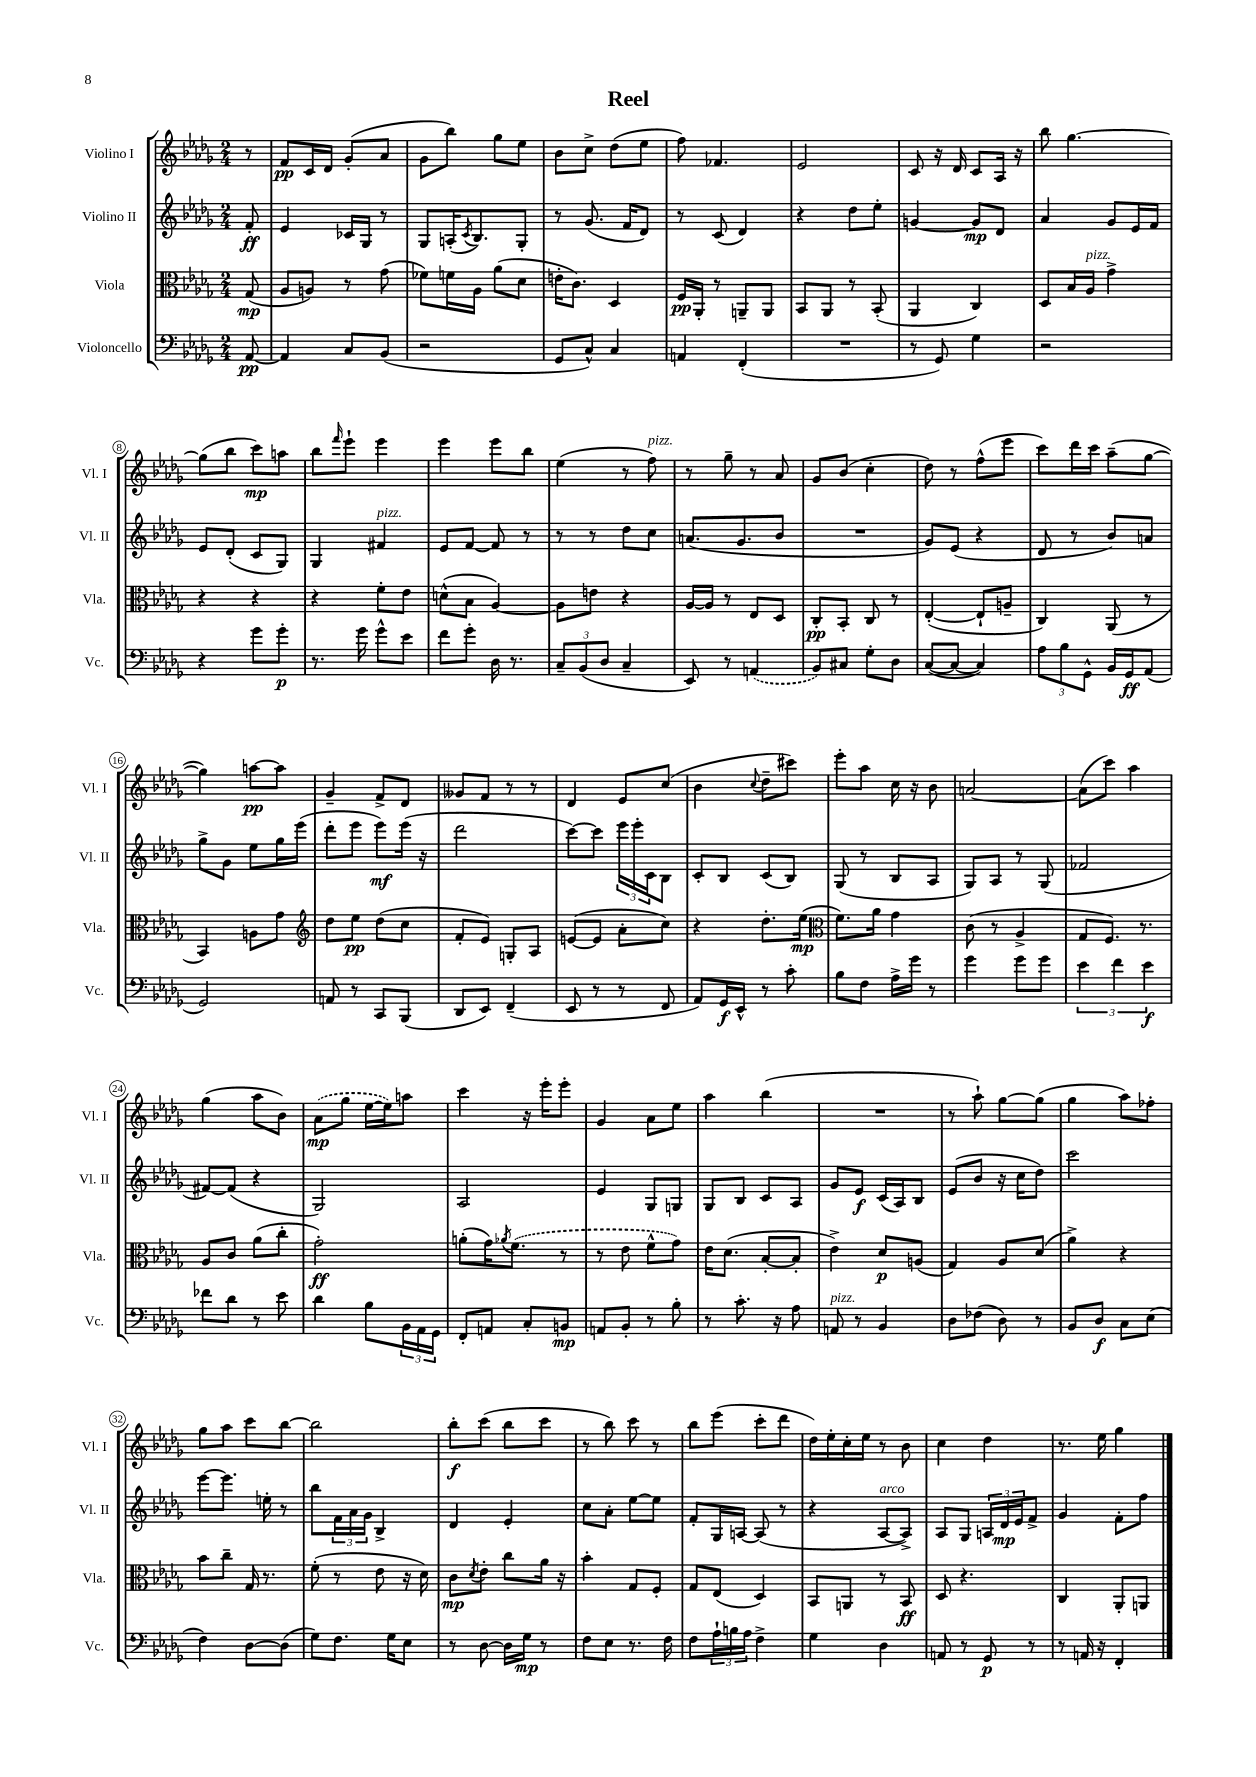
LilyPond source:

\header { title = "Reel" }
<<
\new StaffGroup <<
\new Staff = "s0" \with { instrumentName = "Violino I" shortInstrumentName = "Vl. I" } {
    \clef treble \key des \major \numericTimeSignature \time 2/4 \partial 8
    r8 |
    f'8\pp c'16 des'16 ges'8-.( aes'8 |
    ges'8 bes''8) ges''8 ees''8 |
    bes'8 c''8-> des''8( ees''8 |
    f''8) fes'4. |
    ees'2 |
    c'8 r16 des'16 c'8 aes16 r16 |
    bes''8 ges''4.~ |
    ges''8( bes''8 c'''8\mp) a''8 |
    bes''8 \grace { f'''16 } ees'''8-! ees'''4 |
    ees'''4 ees'''8 bes''8 |
    ees''4( r8 f''8^\markup { \italic "pizz." }) |
    r8 ges''8-- r8 aes'8 |
    ges'8 bes'8( c''4-. |
    des''8) r8 f''8-^( ees'''8 |
    c'''8) des'''16 c'''16 aes''8--( ges''8~ |
    ges''4) a''8~\pp a''8 |
    ges'4-- f'8-> des'8 |
    geses'8 f'8 r8 r8 |
    des'4 ees'8 c''8( |
    bes'4 \appoggiatura { c''8 } des''8-- cis'''8) |
    ees'''8-. aes''8 c''16 r16 bes'8 |
    a'2~ |
    a'8( c'''8) aes''4 |
    ges''4( aes''8 bes'8) |
    \once \slurDashed aes'8\mp( ges''8 ees''16~ ees''16) a''8 |
    c'''4 r16 ees'''16-. ees'''8-. |
    ges'4 aes'8 ees''8 |
    aes''4 bes''4( |
    R2 |
    r8 aes''8-!) ges''8~ ges''8( |
    ges''4 aes''8) fes''8-. |
    ges''8 aes''8 c'''8 bes''8~ |
    bes''2 |
    bes''8-.\f c'''8( bes''8 c'''8 |
    r8 bes''8) c'''8 r8 |
    bes''8 ees'''8( c'''8-. des'''8 |
    des''16) ees''16-. c''16-. ees''16 r8 bes'8 |
    c''4 des''4 |
    r8. ees''16 ges''4 \bar "|." |
}
\new Staff = "s1" \with { instrumentName = "Violino II" shortInstrumentName = "Vl. II" } {
    \clef treble \key des \major \numericTimeSignature \time 2/4 \partial 8
    f'8-.\ff |
    ees'4 ces'16 ges16 r8 |
    ges8 a16-.( \acciaccatura { c'8 } bes8.) ges8-. |
    r8 ges'8.( f'16 des'8) |
    r8 c'8( des'4) |
    r4 des''8 ees''8-. |
    g'4~ g'8\mp des'8 |
    aes'4 ges'8 ees'16 f'16 |
    ees'8 des'8-.( c'8 ges8) |
    ges4 fis'4^\markup { \italic "pizz." } |
    ees'8 f'8~ f'8 r8 |
    r8 r8 des''8 c''8 |
    a'8.( ges'8. bes'8 |
    R2 |
    ges'8) ees'8( r4 |
    des'8 r8 bes'8) a'8 |
    ges''8-> ges'8 ees''8 ges''16 ees'''16( |
    des'''8-. ees'''8 ees'''8\mf) ees'''16( r16 |
    des'''2 |
    c'''8~) c'''8 \tuplet 3/2 { ees'''16 ees'''16-. c'16 } bes8 |
    c'8-. bes8 c'8( bes8) |
    ges8( r8 bes8 aes8 |
    ges8) aes8 r8 ges8( |
    fes'2 |
    fis'8~) fis'8( r4 |
    ges2) |
    aes2 |
    ees'4 ges8 g8 |
    ges8 bes8 c'8 aes8 |
    ges'8 ees'8\f c'16( aes16) bes8 |
    ees'8( bes'8 r16 c''16 des''8) |
    c'''2 |
    ees'''8~ ees'''8. e''16-. r8 |
    bes''8 \tuplet 3/2 { f'16 aes'16 ges'16 } bes4-> |
    des'4 ees'4-. |
    c''8 aes'8-. ees''8~ ees''8 |
    f'8-. ges16 a16~ a8( r8 |
    r4 aes8~^\markup { \italic "arco" } aes8->) |
    aes8 ges8 \tuplet 3/2 { a16 des'16\mp ees'16 } f'8-> |
    ges'4 f'8-. f''8 \bar "|." |
}
\new Staff = "s2" \with { instrumentName = "Viola" shortInstrumentName = "Vla." } {
    \clef alto \key des \major \numericTimeSignature \time 2/4 \partial 8
    ges8\mp( |
    aes8 a8) r8 ges'8( |
    fes'8) f'16 aes16 aes'8( des'8 |
    e'16-. c'8.) des4 |
    f16\pp aes,16-. r8 a,8-- a,8 |
    bes,8 aes,8 r8 bes,8-.( |
    aes,4 c4) |
    des8 bes16 aes16^\markup { \italic "pizz." } ges'4-> |
    r4 r4 |
    r4 f'8-. ees'8 |
    d'8-^( bes8 aes4~) |
    aes8 e'8 r4 |
    aes16~ aes16 r8 ees8 des8 |
    c8-.\pp bes,8-. c8 r8 |
    ees4~-.( ees8-! a8-- |
    c4) aes,8( r8 |
    bes,4) a8 ges'8 |
    \clef treble des''8 ees''8\pp des''8( c''8 |
    f'8-. ees'8) g8-. aes8 |
    e'8~( e'8 aes'8-. c''8) |
    r4 des''8.-. ees''16\mp( |
    \clef alto f'8.) aes'16 ges'4 |
    c'8( r8 aes4-> |
    ges8 f8.) r8. |
    aes8 c'8 aes'8( c''8-. |
    ges'2-.\ff) |
    a'8-.( ges'16) \acciaccatura { aes'8 } \once \slurDashed f'8.( r8 |
    r8 ees'8 f'8-^ ges'8) |
    ees'16 des'8.( bes8~-. bes8-. |
    ees'4->) des'8\p a8( |
    ges4) aes8 des'8( |
    aes'4->) r4 |
    bes'8 c''8-- ges16 r8. |
    f'8-.( r8 ees'8 r16 des'16) |
    c'8\mp \acciaccatura { des'8 } ees'8-. c''8 aes'16 r16 |
    bes'4-. ges8 f8-. |
    ges8 ees8( des4) |
    bes,8 a,8 r8 bes,8\ff |
    des8 r4. |
    c4 aes,8-. a,8 \bar "|." |
}
\new Staff = "s3" \with { instrumentName = "Violoncello" shortInstrumentName = "Vc." } {
    \clef bass \key des \major \numericTimeSignature \time 2/4 \partial 8
    aes,8~\pp |
    aes,4 c8 bes,8( |
    r2 |
    ges,8 c8-^) c4 |
    a,4 f,4-.( |
    R2 |
    r8 ges,8) ges4 |
    r2 |
    r4 ges'8 ges'8-.\p |
    r8. ges'16 ges'8-^ ees'8 |
    f'8 ges'8-. des16 r8. |
    \tuplet 3/2 { c8-- bes,8( des8 } c4-- |
    ees,8) r8 \once \slurDashed a,4( |
    bes,8) cis8 ges8-. des8 |
    c8~( c8~ c4) |
    \tuplet 3/2 { aes8 bes8 ges,8-^ } bes,16 ges,16\ff aes,8( |
    ges,2) |
    a,8 r8 c,8 bes,,8( |
    des,8 ees,8) f,4--( |
    ees,8 r8 r8 f,8 |
    aes,8) ges,16\f ees,16-^ r8 c'8-. |
    bes8 f8 aes16-> ges'16 r8 |
    ges'4 ges'8 ges'8 |
    \tuplet 3/2 { ees'4 f'4 ees'4\f } |
    fes'8 des'8 r8 ees'8 |
    des'4 bes8 \tuplet 3/2 { bes,16 aes,16 ges,16 } |
    f,8-. a,8 c8-. b,8\mp |
    a,8 bes,8-. r8 bes8-. |
    r8 c'8.-. r16 aes8 |
    a,8^\markup { \italic "pizz." } r8 bes,4 |
    des8 fes8( des8) r8 |
    bes,8 des8\f c8 ees8( |
    f4) des8~ des8( |
    ges8) f8. ges16 ees8 |
    r8 des8~ des16 ges16\mp r8 |
    f8 ees8 r8. f16 |
    f8 \tuplet 3/2 { aes16-! b16 aes16 } f4-> |
    ges4 des4 |
    a,8 r8 ges,8\p r8 |
    r8 a,16 r16 f,4-. \bar "|." |
}
>>
>>
\layout { \context { \Score \override BarNumber.stencil = #(make-stencil-circler 0.1 0.3 ly:text-interface::print) } }
